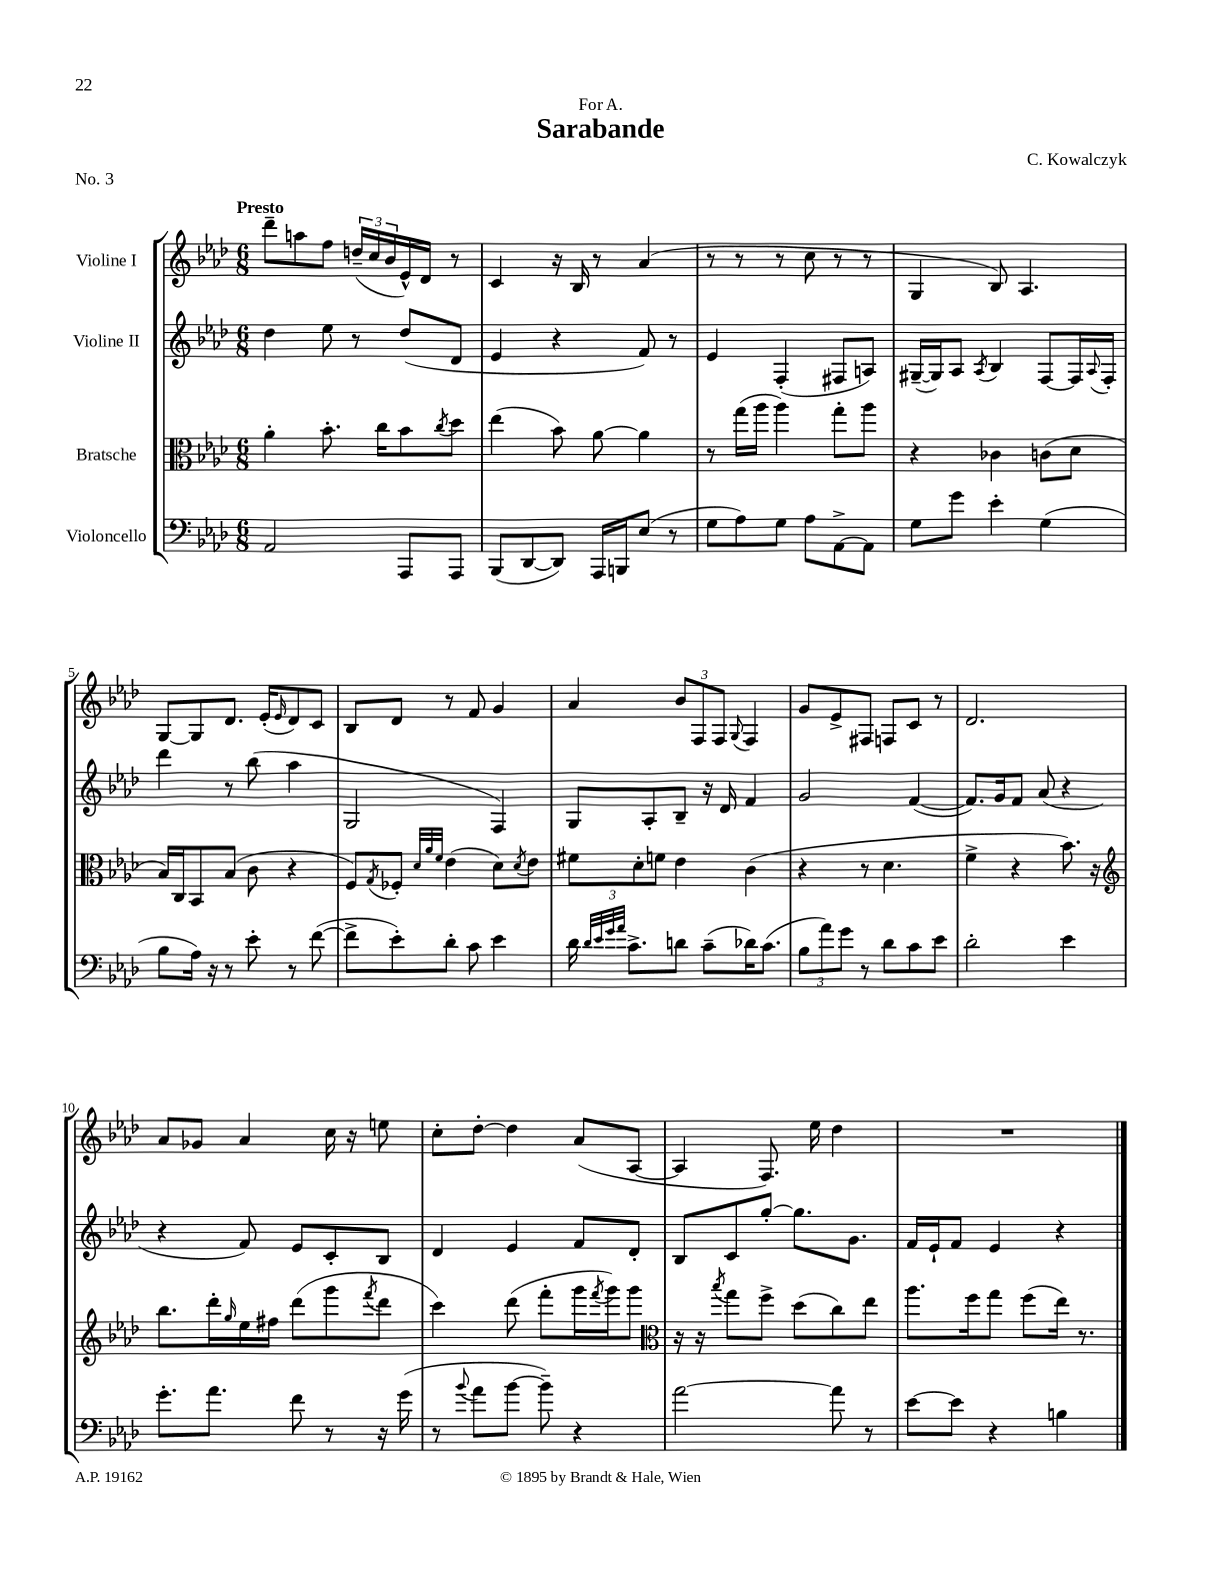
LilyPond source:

\header { title = "Sarabande" composer = "C. Kowalczyk" dedication = "For A." piece = "No. 3" }
<<
\new StaffGroup <<
\new Staff = "s0" \with { instrumentName = "Violine I" } {
    \clef treble \key aes \major \numericTimeSignature \time 6/8 \tempo "Presto"
    des'''8-- a''8 f''8 \tuplet 3/2 { d''16--( c''16 bes'16 } ees'16-^) des'16 r8 |
    c'4 r16 bes16 r8 aes'4( |
    r8 r8 r8 c''8 r8 r8 |
    g4 bes8) aes4. |
    g8~ g8 des'8. ees'16-.( \grace { ees'16 } des'8) c'8 |
    bes8 des'8 r8 f'8 g'4 |
    aes'4 \tuplet 3/2 { bes'8 f8 f8 } \appoggiatura { g8 } f4 |
    g'8 ees'8-> fis8 f8 c'8 r8 |
    des'2. |
    aes'8 ges'8 aes'4 c''16 r16 e''8 |
    c''8-. des''8~-. des''4 aes'8( aes8~ |
    aes4 f8.) ees''16 des''4 |
    R2. \bar "|." |
}
\new Staff = "s1" \with { instrumentName = "Violine II" } {
    \clef treble \key aes \major \numericTimeSignature \time 6/8
    des''4 ees''8 r8 des''8( des'8 |
    ees'4 r4 f'8) r8 |
    ees'4 f4-.( fis8 a8) |
    gis16~--( gis16) aes8 \acciaccatura { aes8 } bes4 f8~ f16 \appoggiatura { aes8 } f16-. |
    des'''4 r8 bes''8( aes''4 |
    g2 f4) |
    g8 aes8-. bes8-- r16 des'16 f'4 |
    g'2 f'4~( |
    f'8.) g'16 f'8 aes'8( r4 |
    r4 f'8) ees'8 c'8-. bes8 |
    des'4 ees'4 f'8 des'8-. |
    bes8 c'8 g''8~-. g''8. g'8. |
    f'16 ees'16-! f'8 ees'4 r4 \bar "|." |
}
\new Staff = "s2" \with { instrumentName = "Bratsche" } {
    \clef alto \key aes \major \numericTimeSignature \time 6/8
    aes'4-. bes'8.-. c''16 bes'8 \acciaccatura { c''8 } des''8 |
    ees''4( bes'8) aes'8~ aes'4 |
    r8 g''16( aes''16 aes''4) g''8-. aes''8 |
    r4 ces'4 c'8( des'8 |
    bes16) c16 bes,8 bes8( c'8 r4 |
    f8) \acciaccatura { g8 } fes8-. \grace { des'32 aes'32 f'32 } ees'4( des'8) \acciaccatura { des'8 } ees'8 |
    \tuplet 3/2 { fis'8 des'8-. f'8 } ees'4 c'4( |
    r4 r8 des'4. |
    f'4-> r4 bes'8.) r16 |
    \clef treble bes''8. des'''16-. \grace { g''16 } ees''16 fis''16 des'''8( g'''8 \acciaccatura { f'''8 } des'''8 |
    c'''4) des'''8( f'''8-. g'''16 \acciaccatura { f'''8 } g'''16) g'''8 |
    \clef alto r16 r16 \acciaccatura { bes''8 } g''8 f''8-> des''8( c''8) ees''8 |
    aes''8. f''16 g''8 f''8( ees''16) r8. \bar "|." |
}
\new Staff = "s3" \with { instrumentName = "Violoncello" } {
    \clef bass \key aes \major \numericTimeSignature \time 6/8
    aes,2 aes,,8 aes,,8 |
    bes,,8( des,8~ des,8) aes,,16 b,,16 ees8( r8 |
    g8 aes8) g8 aes8 aes,8~-> aes,8 |
    g8 g'8 ees'4-. g4( |
    bes8 aes16) r16 r8 ees'8-. r8 f'8~( |
    f'8-> ees'8-.) des'8-. c'8 ees'4 |
    des'16 \grace { des'32 ees'32 g'32 aes'32 } c'8.-> d'8 c'8--( des'16) c'8.( |
    \tuplet 3/2 { bes8 aes'8) g'8 } r8 des'8 c'8 ees'8 |
    des'2-. ees'4 |
    g'8.-. aes'8. f'8 r8 r16 g'16( |
    r8 \appoggiatura { bes'8 } aes'8 bes'8~ bes'8--) r4 |
    aes'2~ aes'8 r8 |
    ees'8~ ees'8 r4 b4 \bar "|." |
}
>>
>>
